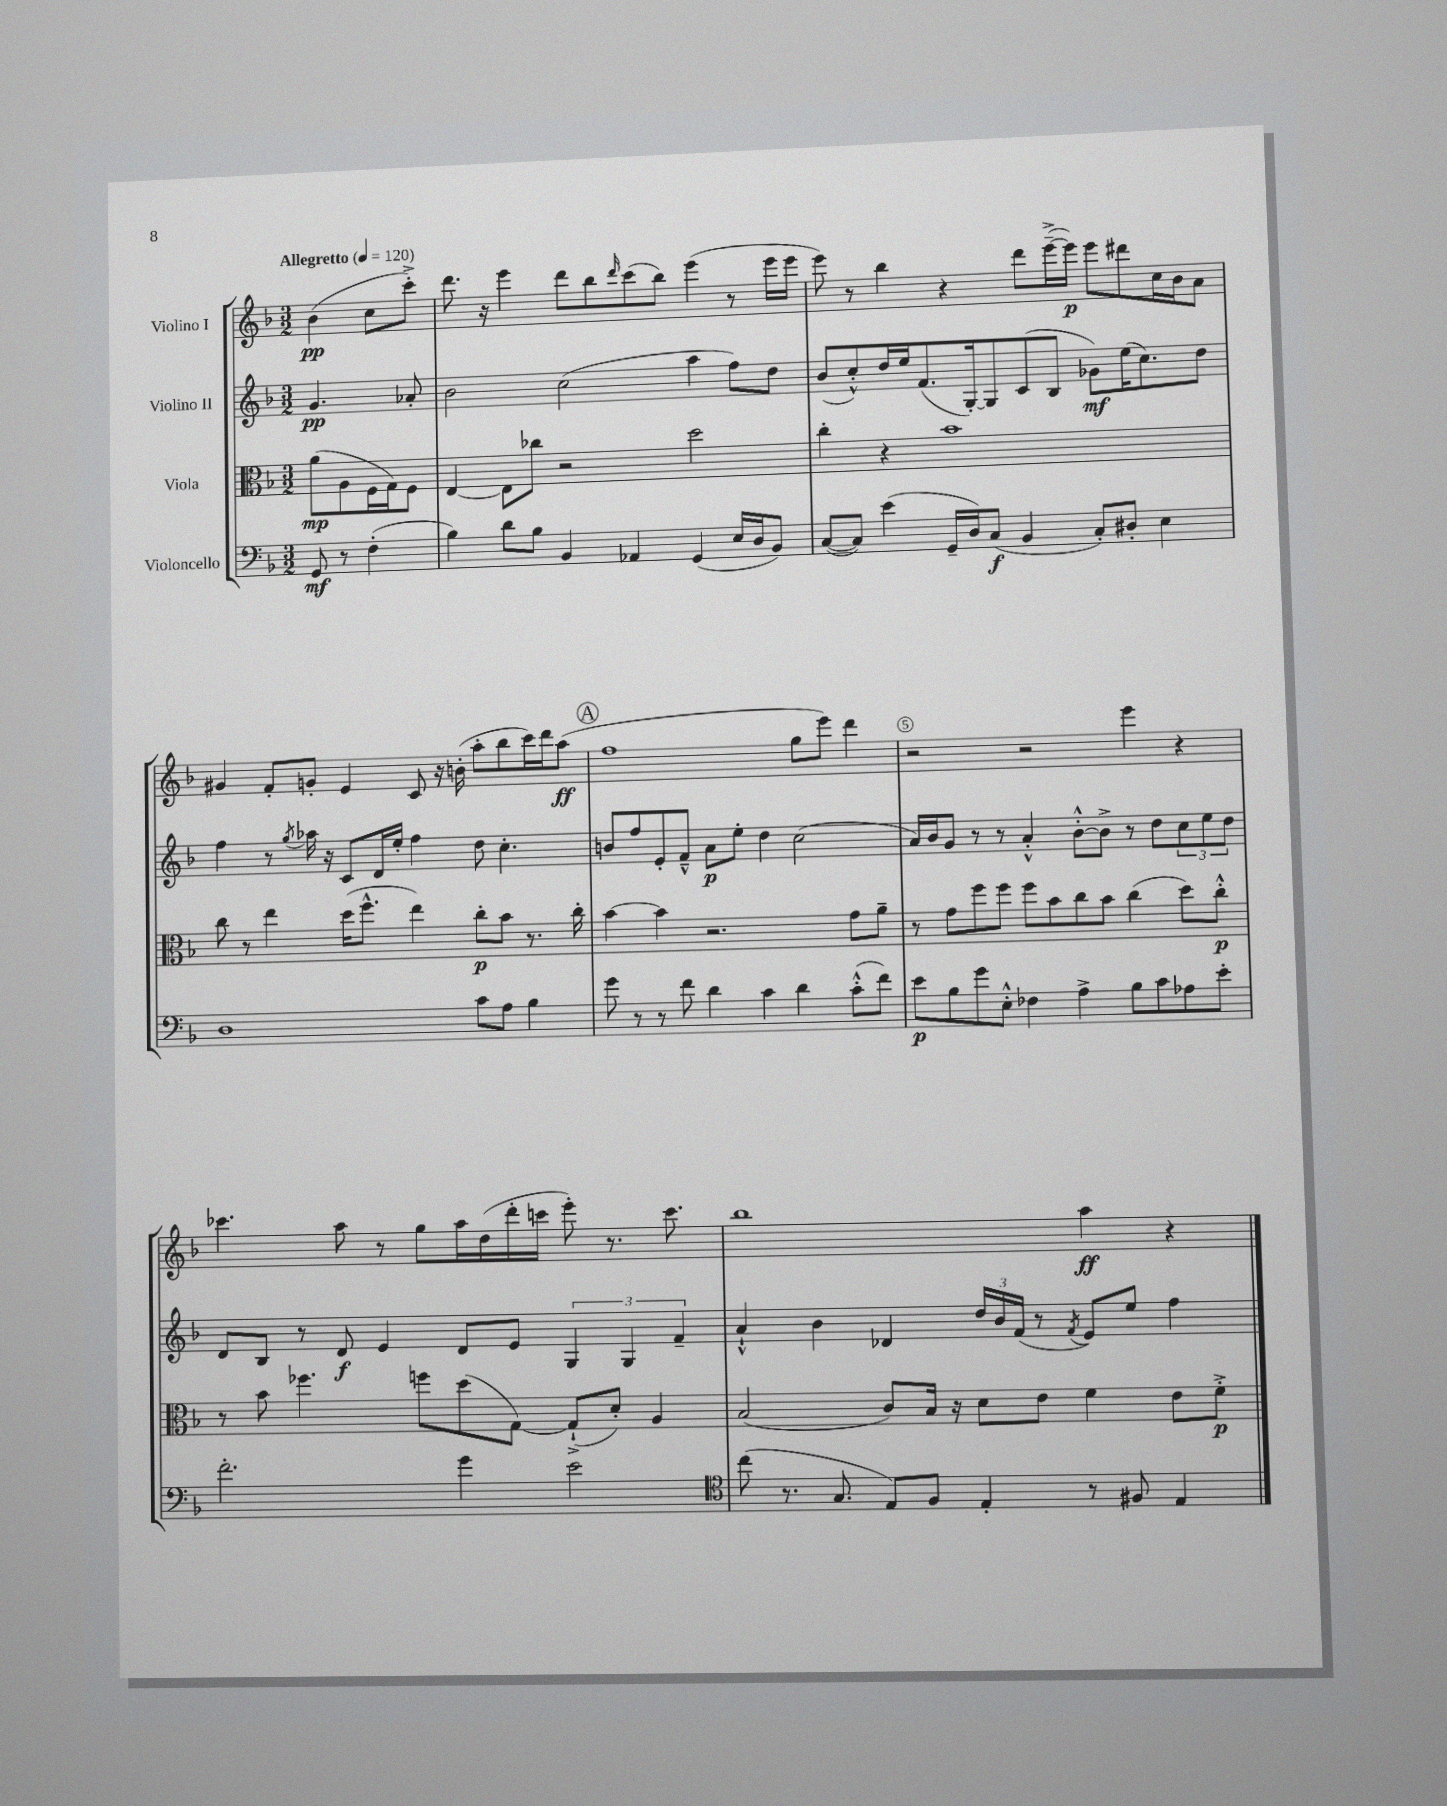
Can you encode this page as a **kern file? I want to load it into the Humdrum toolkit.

**kern	**kern	**kern	**kern
*staff4	*staff3	*staff2	*staff1
*clefF4	*clefC3	*clefG2	*clefG2
*k[b-]	*k[b-]	*k[b-]	*k[b-]
*M3/2	*M3/2	*M3/2	*M3/2
*MM120	*MM120	*MM120	*MM120
8GG	(8a	4.g	(4b-
8r	8A	.	.
(4F'	16F	.	8cc
.	16G)	.	.
.	8F	8a-'	8ccc'^)
=	=	=	=
4B-)	[4E	2b-	8.ddd
.	.	.	16r
8d	8E]	.	4eee
8B-	8cc-	.	.
4BB-	2r	(2cc	8ddd
.	.	.	8bb-
.	.	.	16qqddd
4AA-	.	.	(8ccc
.	.	.	8bb-)
(4GG	2dd	4aa	(4eee
16E	.	8ff)	8r
16D	.	.	.
8BB-)	.	8dd	16eee
.	.	.	16eee
=	=	=	=
([8C	4cc'	(8b-	8eee)
8C])	.	8cc'^^)	8r
(4e	4r	16dd	4bb-
.	.	16ee	.
.	.	(8.f	.
16GG~	1b-	.	4r
16D)	.	[16G')	.
(8C	.	8G]	.
4BB-	.	(8c	8ddd
.	.	8B-	([16eee~^
.	.	.	16eee])
8C')	.	8g-)	8eee
8D#'	.	(16ee	8ddd#
.	.	8.cc)	.
4E	.	.	16cc
.	.	.	16b-
.	.	8dd	8a
=	=	=	=
1D	8cc	4ff	4g#
.	8r	.	.
.	4ee	8r	8f'
.	.	8qgg	.
.	.	16aa-	8g'
.	.	16r	.
.	(16dd	8c	4e
.	8.ff^^	.	.
.	.	16d	.
.	.	16ee'	.
.	4ee)	4ff	8c
.	.	.	16r
.	.	.	(16b'
8c	8cc'	8dd	8aa'
8A	8b-	4.cc'	8bb-
4B-	8.r	.	16ccc)
.	.	.	16ddd
.	.	.	(8aa
.	16cc'	.	.
=	=	=	=
8g	[4b-	8b	1ff
8r	.	8ff	.
8r	4b-]	8e'	.
8f	.	8f~^^	.
4d	2.r	8a	.
.	.	8ee'	.
4c	.	4dd	.
4d	.	(2cc	8gg
.	.	.	8eee)
(8c'^^	8g	.	4ddd
8f)	8a~	.	.
=	=	=	=
8e	8r	16a)	2r
.	.	16b-	.
8B-	8g	8g	.
8g	8ff	8r	.
8E'^^	8ff	8r	.
4F-	8ff	4a'^^	2r
.	8b-	.	.
4A^	8cc	[8b-'^^	.
.	8b-	8b-^]	.
8B-	(4cc	8r	4eee
8c	.	8dd	.
8A-	8dd)	12cc	4r
.	.	12ee	.
8e'	8cc'^^	.	.
.	.	12dd	.
=	=	=	=
2.f'	8r	8d	4.ccc-
.	8b-	8B-	.
.	4.ff-	8r	.
.	.	8d	8aa
.	.	4e	8r
.	8ff	.	8gg
4g	(8dd	8d	16aa
.	.	.	(16dd
.	[8G)	8e	16ddd'
.	.	.	16ccc
2e	(8G`^]	6G	8eee')
.	8d')	.	8.r
.	.	6G	.
.	4A	.	.
.	.	.	8.ccc
.	.	6f~	.
=	=	=	=
*clefC4	*	*	*
(8cc	(2B-	4a`^^	1bb-
8.r	.	.	.
.	.	4b-	.
8.G	.	.	.
8E)	8c)	4d-	.
8F	16B-	.	.
.	16r	.	.
4E'	8d	24dd	.
.	.	24b-	.
.	.	(24f	.
.	8e	8r	.
.	.	8qf	.
8r	4f	8e)	4aa
8F#	.	8ee	.
4E	8e	4ff	4r
.	8f'^	.	.
==	==	==	==
*-	*-	*-	*-
